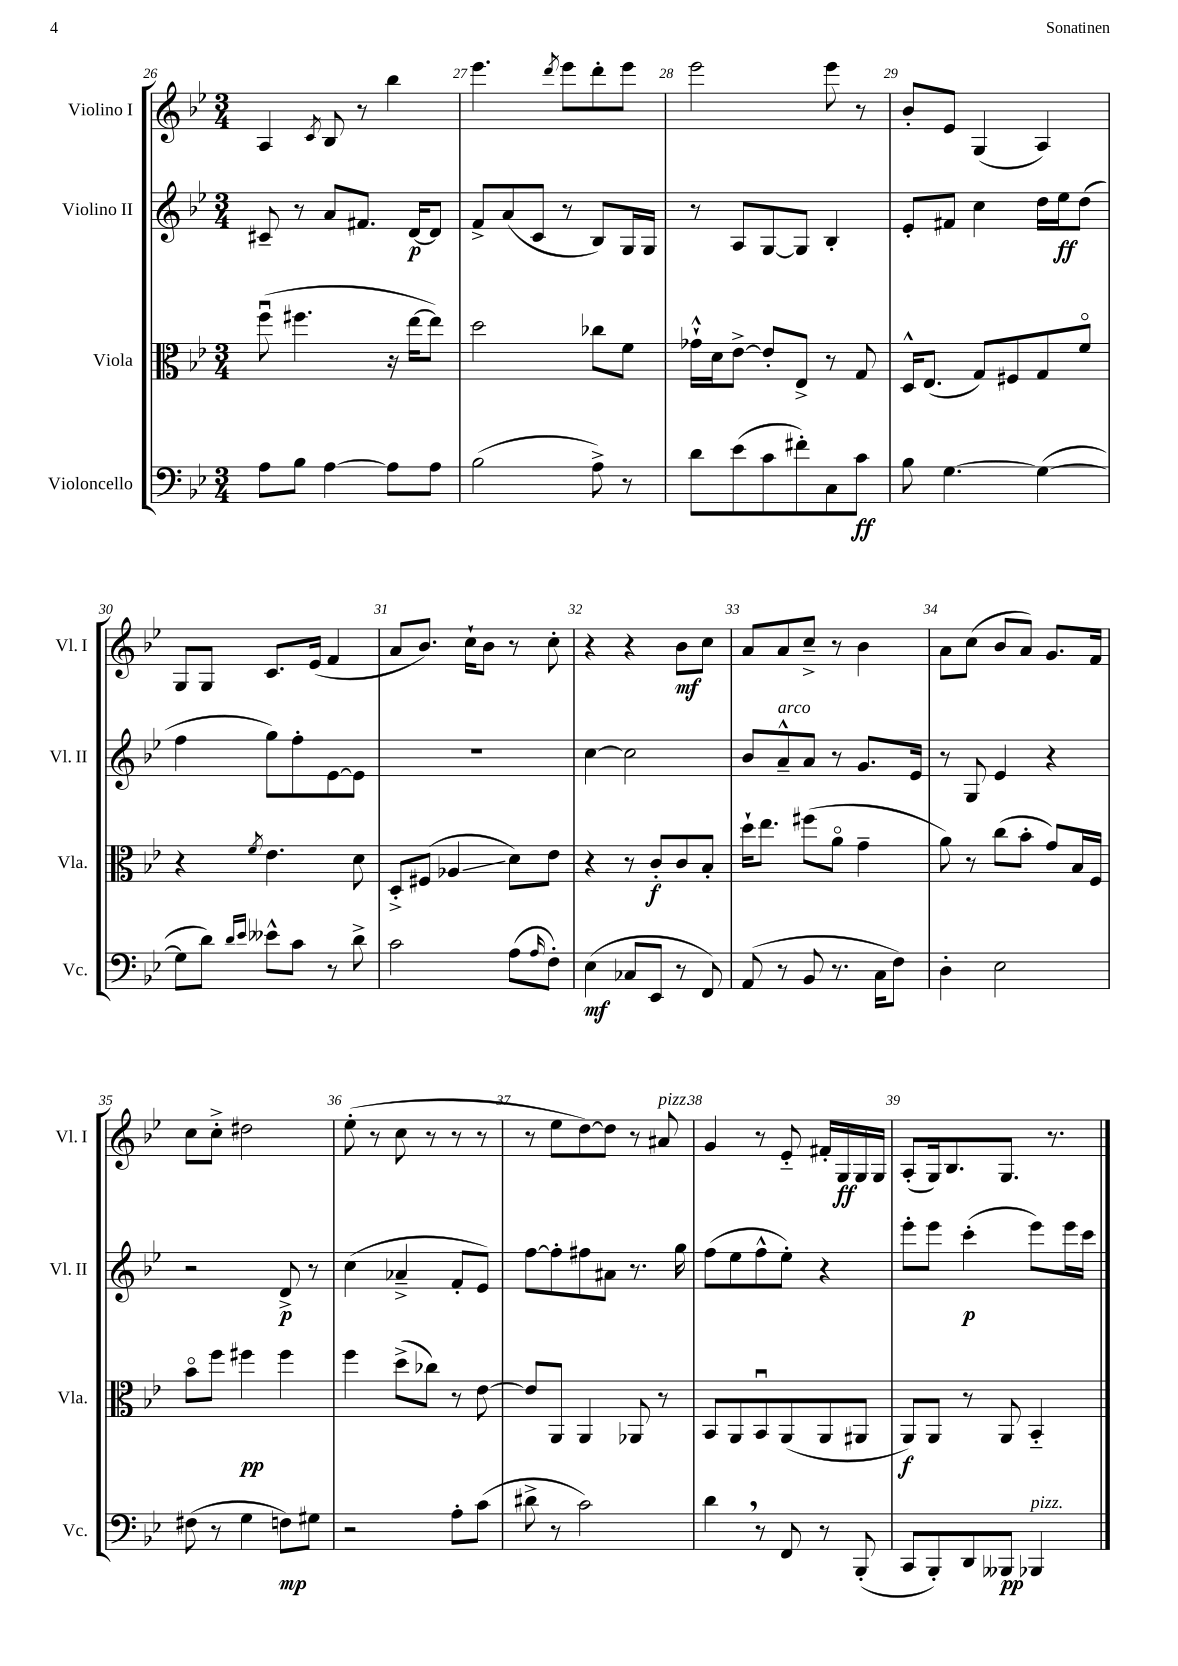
<<
\new StaffGroup <<
\new Staff = "s0" \with { instrumentName = "Violino I" shortInstrumentName = "Vl. I" } {
    \clef treble \key bes \major \numericTimeSignature \time 3/4
    a4 \acciaccatura { c'8 } bes8 r8 bes''4 |
    ees'''4. \acciaccatura { d'''8 } ees'''8 d'''8-. ees'''8 |
    ees'''2 ees'''8 r8 |
    bes'8-. ees'8 g4( a4) |
    g8 g8 c'8. ees'16( f'4 |
    a'8 bes'8.) c''16-! bes'8 r8 c''8-. |
    r4 r4 bes'8\mf c''8 |
    a'8 a'8 c''8---> r8 bes'4 |
    a'8 c''8( bes'8 a'8) g'8. f'16 |
    c''8 c''8-.-> dis''2 |
    ees''8-.( r8 c''8 r8 r8 r8 |
    r8 ees''8 d''8~) d''8 r8 ais'8^\markup { \italic "pizz." } |
    g'4 r8 ees'8-_ fis'16-. g16\ff g16 g16 |
    a8-.( g16) bes8. g8. r8. \bar "|." |
}
\new Staff = "s1" \with { instrumentName = "Violino II" shortInstrumentName = "Vl. II" } {
    \clef treble \key bes \major \numericTimeSignature \time 3/4
    cis'8-- r8 a'8 fis'8. d'16~\p d'8 |
    f'8-> a'8( c'8 r8 bes8) g16 g16 |
    r8 a8 g8~ g8 bes4-. |
    ees'8-. fis'8 c''4 d''16 ees''16\ff d''8( |
    f''4 g''8) f''8-. ees'8~ ees'8 |
    R2. |
    c''4~ c''2 |
    bes'8 a'8---^^\markup { \italic "arco" } a'8 r8 g'8. ees'16 |
    r8 g8 ees'4 r4 |
    r2 d'8->\p r8 |
    c''4( aes'4---> f'8-. ees'8) |
    f''8~ f''8-. fis''8 ais'8 r8. g''16 |
    f''8( ees''8 f''8-^ ees''8-.) r4 |
    ees'''8-. ees'''8 c'''4-.\p( ees'''8) ees'''16 c'''16 \bar "|." |
}
\new Staff = "s2" \with { instrumentName = "Viola" shortInstrumentName = "Vla." } {
    \clef alto \key bes \major \numericTimeSignature \time 3/4
    f''8\downbow( fis''4. r16 ees''16~ ees''8) |
    d''2 ces''8 f'8 |
    ges'16-!-^ d'16 ees'8~-> ees'8-. ees8-> r8 g8 |
    d16-^ ees8.( g8) fis8 g8 f'8\flageolet |
    r4 \acciaccatura { f'8 } ees'4. d'8 |
    d8-.-> fis8( aes4\glissando d'8) ees'8 |
    r4 r8 c'8-.\f c'8 bes8-. |
    d''16-! ees''8. fis''8( a'8\flageolet g'4-- |
    a'8) r8 c''8( bes'8-. g'8) bes16 f16 |
    bes'8\flageolet f''8 fis''4\pp fis''4 |
    f''4 d''8->( ces''8) r8 ees'8~ |
    ees'8 a,8 a,4 aes,8 r8 |
    bes,8 a,8 bes,8\downbow a,8( a,8 ais,8 |
    a,8\f) a,8 r8 a,8 bes,4-_ \bar "|." |
}
\new Staff = "s3" \with { instrumentName = "Violoncello" shortInstrumentName = "Vc." } {
    \clef bass \key bes \major \numericTimeSignature \time 3/4
    a8 bes8 a4~ a8 a8 |
    bes2( a8->) r8 |
    d'8 ees'8( c'8 fis'8-.) c8 c'8\ff |
    bes8 g4.~ g4~( |
    g8 d'8) \grace { d'16 ees'16 } eeses'8-^ c'8 r8 d'8-> |
    c'2 a8( \grace { a16 } f8-.) |
    ees4\mf( ces8 ees,8 r8 f,8) |
    a,8( r8 bes,8 r8. c16 f8) |
    d4-. ees2 |
    fis8( r8 g4 f8\mp) gis8 |
    r2 a8-. c'8( |
    dis'8-> r8 c'2) |
    d'4 \breathe r8 f,8 r8 bes,,8-.( |
    c,8 bes,,8-.) d,8 beses,,8\pp bes,,4^\markup { \italic "pizz." } \bar "|." |
}
>>
>>
\layout { \context { \Score currentBarNumber = #26 \override BarNumber.break-visibility = ##(#f #t #t) barNumberVisibility = #all-bar-numbers-visible } }
